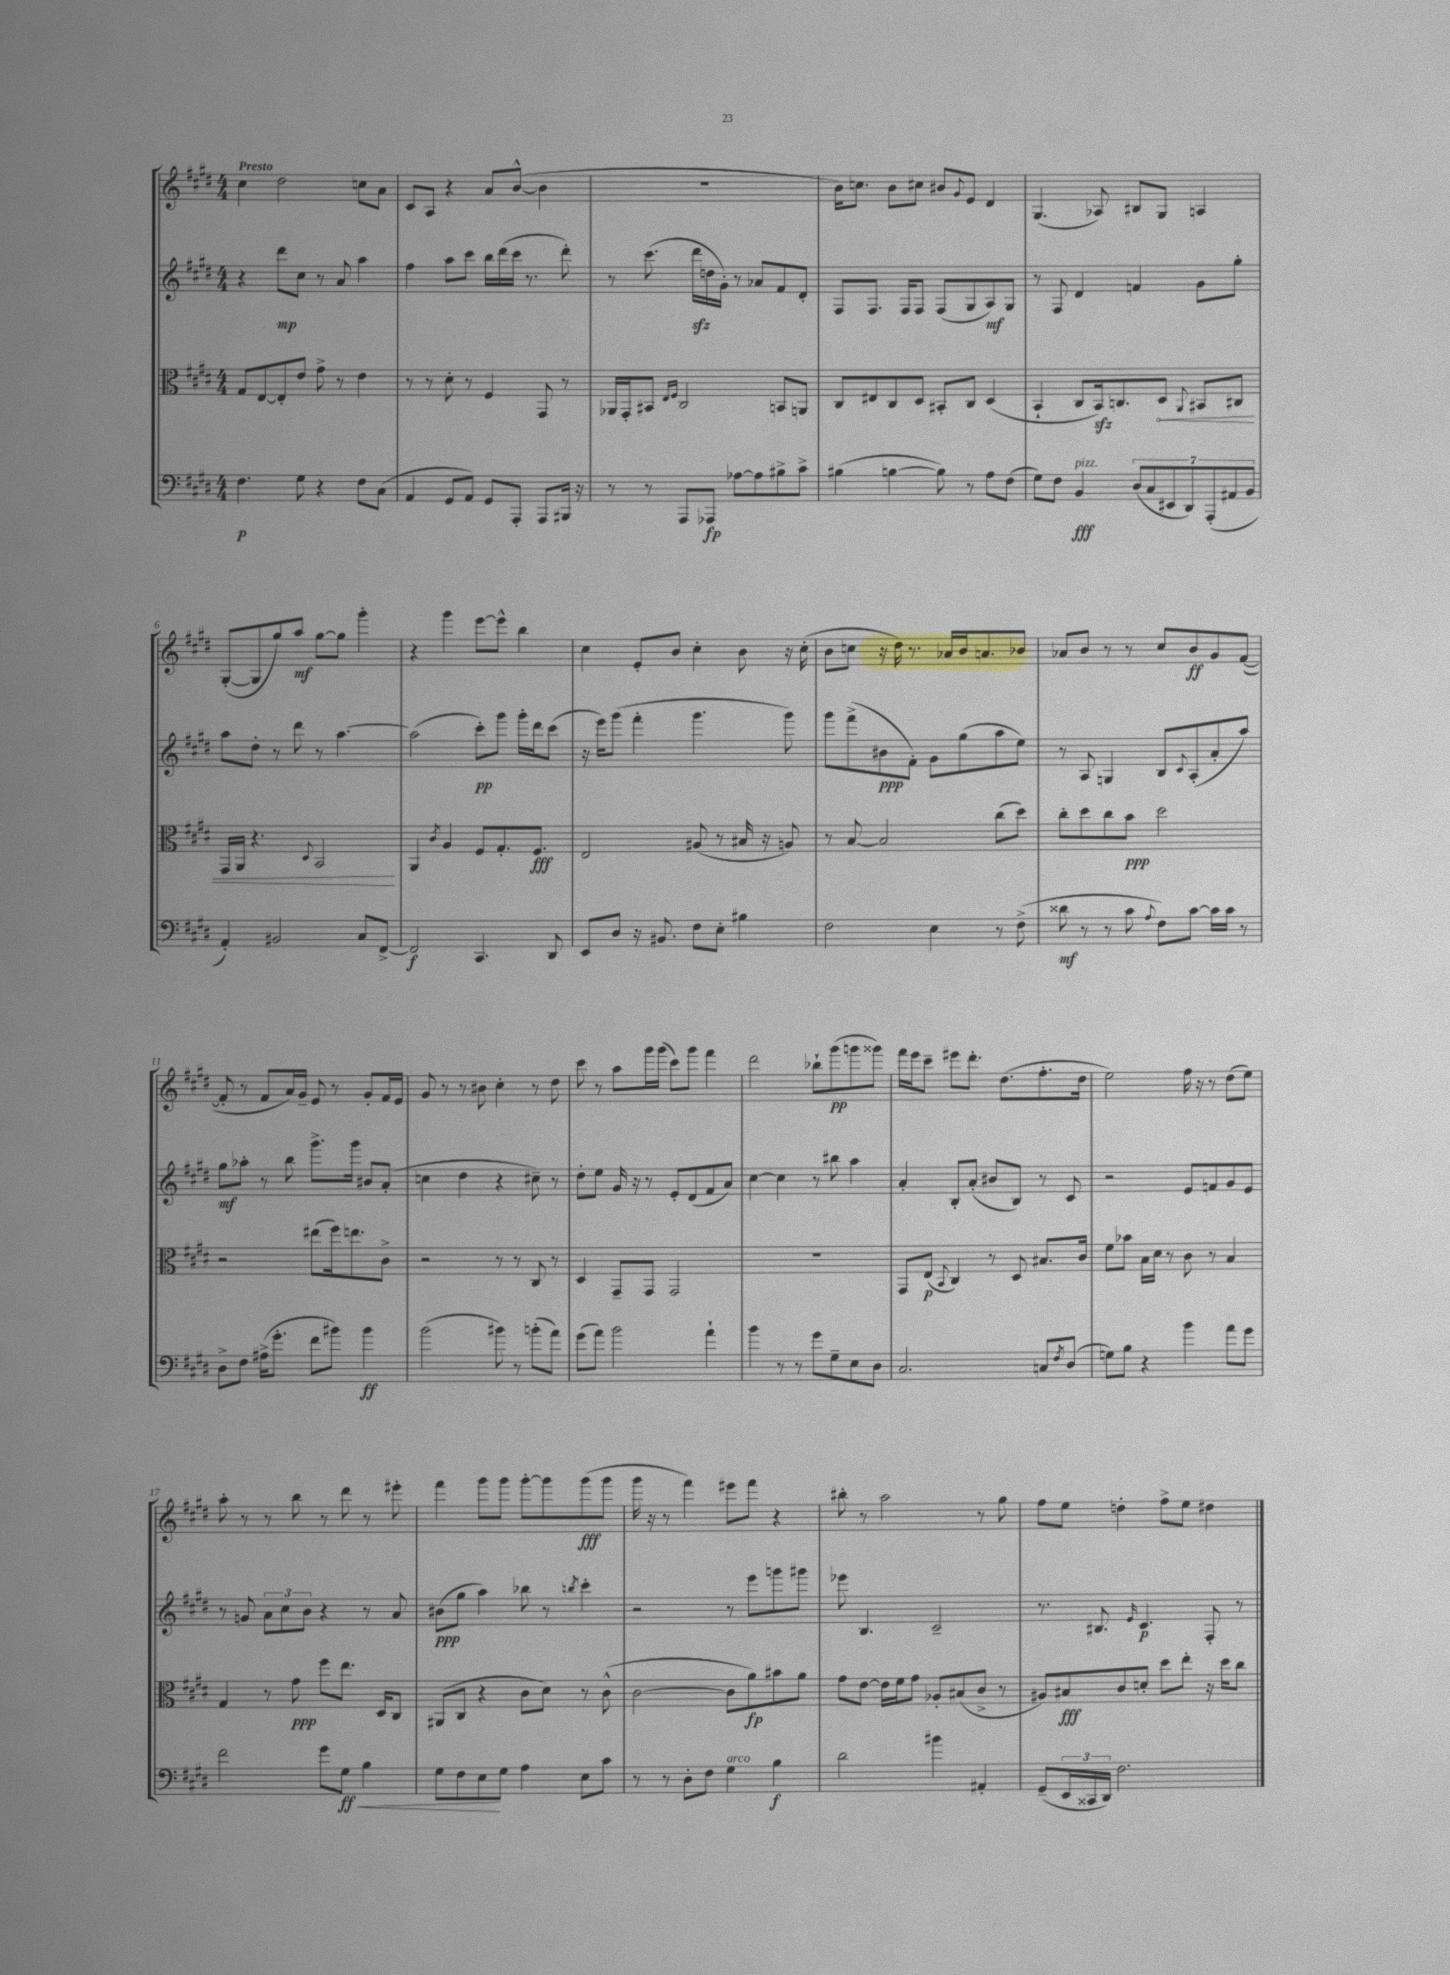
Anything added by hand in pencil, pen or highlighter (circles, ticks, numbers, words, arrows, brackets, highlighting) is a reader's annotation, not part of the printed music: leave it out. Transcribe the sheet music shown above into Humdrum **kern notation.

**kern	**kern	**kern	**kern
*staff4	*staff3	*staff2	*staff1
*clefF4	*clefC3	*clefG2	*clefG2
*k[f#c#g#d#]	*k[f#c#g#d#]	*k[f#c#g#d#]	*k[f#c#g#d#]
*M4/4	*M4/4	*M4/4	*M4/4
4.F#\	8G#/L	4r	4cc#\
.	[8E/	.	.
.	8E'/]	8ddd#\L	2dd#\
8G#\	8e/J	8cc#\J	.
4r	8g#^\	8r	.
.	8r	8a/	.
8F#\L	4e\	4aa\	8cc\L
(8C#\J	.	.	8a\J
=	=	=	=
4AA/	8r	4ff#\	8c#/L
.	8r	.	8A/J
8GG#/L	8d#'\	8aa\L	4r
8AA/J)	8r	8ccc#\J	.
8GG#/L	4F#/	16bb\LL	8a/L
.	.	(16ddd#\	.
8AAA'/J	.	16ccc#\JJ	([8b^^/J
.	.	8.r	.
8AAA/L	8GG#/	.	4b\]
16BBB#/Jk	8r	8ddd#'\)	.
16r	.	.	.
=	=	=	=
8r	16AA-/LL	8r	1r
.	16GG#'/J	.	.
8r	8BB#/J	(8.ccc#\	.
.	16qqE/LL	.	.
.	16qqF#/JJ	.	.
8AAA/L	2C#/	.	.
.	.	16ddd#\LL	.
8AAA-/J	.	16dd\	.
.	.	16g#'\JJ)	.
[8A-\L	.	8r	.
8A-\]	.	8a-/L	.
8B#^\	8BB/L	8f#/	.
8c#^\J	8AA/J	8d#'/J	.
=	=	=	=
(4B#\	8C#/L	8F#/L	16b\LK)
.	.	.	8.cc\J
.	8E#/	8.F#/J	.
[4B\	8C#/	.	8b\L
.	.	16F#/LK	.
.	8D#/J	8F#/J	8cc#\J
8B\])	8BB#'/L	(8F#/L	8b#/L
.	.	.	8qqg#/
8r	8C#/J	8G#/	8e/J
8A\L	(4D#/	8A/)	4d#/
(8F#\J	.	8G#/J	.
=	=	=	=
8G#\L)	4BB`/	8r	(4.G#/
8F#\J	.	8F#/	.
4BB/	8C#/L	4d#/	.
.	16BB/k)	.	8A-/)
.	8.C/	.	.
(14D#/L	.	4f/	8B#/L
14C#/	.	.	.
.	8D#/J	.	8G#/J
14EE#/	.	.	.
14DD#/)	.	.	.
.	8qqAA/	.	.
.	8BB#/L	8g#\L	4A/
(14AAA'/	.	.	.
14AA#/	.	.	.
.	8C#/J	8gg#'\J	.
14BB/J	.	.	.
=	=	=	=
4AA'/)	16GG#/LL	8aa\L	([8G#'/L
.	16AA/JJ	.	.
.	4.r	8dd#'\J	8G#/]
2BB#/	.	8r	8gg#/)
.	.	8ddd#\	8aa/J
.	8qqD#/	.	.
.	2BB/	8r	[8gg#\L
.	.	[4.aa\	8gg#\]J
8C#/L	.	.	4ggg#'\
[8FF#^/J	.	.	.
=	=	=	=
2FF#/]	4AA/	(2aa\]	4r
.	8qc#/	.	.
.	4A/	.	4ggg#\
4.CC#/	8F#/L	8ccc#'\L)	[8eee\L
.	8.G#'/	8ggg#\J	8eee^^\]J
.	.	16ggg#'\LL	4bb\
.	8.F#/J	16ddd#\J	.
8DD#/	.	(8ccc#\J	.
=	=	=	=
8EE/L	2E/	16r	4cc#\
.	.	16eee\LK)	.
8D#/J	.	(8ggg#\J	.
16r	.	4fff#'\	8e'/L
8.BB#/	.	.	.
.	.	.	8b/J
8F#\L	(8A#/	4.ggg#\	4cc#'\
8E'\J	8r	.	.
4B#\	16B#/	.	8b\
.	16r	.	.
.	8A/)	8ggg#\)	16r
.	.	.	(16cc#'\
=	=	=	=
2F#\	8r	8ggg#\L	8b\L
.	[8B/	(8fff#^\	8cc\J
.	2B/]	8b#\	16r
.	.	.	16dd#\)
.	.	8f#'\J)	8.r
4E\	.	8g#\L	.
.	.	.	16a-/LL
.	.	(8gg#\	16b/J
.	.	.	8.a/
8r	(8cc#\L	8aa\	.
(8F#^\	8dd#\J)	8ee\J)	8b-/J
=	=	=	=
8d##\	8cc#'\L	8r	8a-/L
8r	8dd#\	8A/	8b/J
8r	8cc#\	4G/	8r
8c#\	8b\J	.	8r
8qqA/	.	.	.
8F#\L)	2dd#\	8B/L	8cc#/L
.	.	8qqc#/	.
[8c#\J	.	(8A'/	8b/
16c#\]LL	.	8a'/	8g#/
16c#\JJ	.	.	.
8r	.	8aa/J)	([8f#/J
=	=	=	=
8D#^\L	2r	8gg#\L	8f#'/]
8F#\J	.	8aa-'\J	8r
(16A#^\LK	.	8r	8f#/L
8.g#'\J	.	.	.
.	.	8bb\	16a/L)
.	.	.	16g#~/JJ
8f#\L	(8ee#\L	8.ggg#^\L	8e/
8b#\J)	16ff#\k)	.	8r
.	8.ee\	16ggg#\Jk	.
4b#\	.	8b#/L	8g#'/L
.	8c#^\J	(8a'/J	16f#/L
.	.	.	16e/JJ
=	=	=	=
(2b\	2r	4cc\	8g#/
.	.	.	8r
.	.	4dd#\	8r
.	.	.	8b#\
8b#\)	8r	4r	4cc#'\
8r	8r	.	.
(8b'\L	8C#/	8cc#~\)	8r
8a\J)	8r	8r	8dd#\
=	=	=	=
(8g#\L	4D#/	8dd#'\L	8ccc#\
8a\J)	.	8ee\J	8r
2b\	8GG#~/L	16g#/	8aa\L
.	.	16r	.
.	8GG#/J	8r	16ggg#\L
.	.	.	(16ggg#\JJ
.	2GG#/	8e'/L	8ccc#\L)
.	.	(8d#/	8ggg#\J
4a`\	.	8f#/	4fff#\
.	.	8a/J)	.
=	=	=	=
4b\	1r	[4cc#\	2ddd#\
8r	.	4cc#\]	.
8r	.	.	.
8g#\L	.	8r	8bb-`\L
8G#~\	.	8bb#\	(8ggg#\
8E\	.	4aa\	8ggg\
8D#\J	.	.	8ggg##\J)
=	=	=	=
2.C#/	8GG#/L	4a'/	16fff#\LL
.	.	.	16eee\J
.	(8E/J	.	8ccc#~\J
.	8qqBB/	.	.
.	4C#/)	8B'/L	8eee#\L
.	.	(8a'/J	8.ddd#'\J
.	8r	8b#/L	.
.	.	.	(8.dd#\L
.	8D#/	8B/J)	.
8C/L	8.B#/L	8r	8.ff#'\
8qF#/	.	.	.
(8D#/J	.	8c#/	.
.	16c#/Jk	.	16dd#\Jk
=	=	=	=
8G\L)	8f#\L	2r	2ee\)
8B\J	8b-\J	.	.
4r	16B\LL	.	.
.	16d#\JJ	.	.
.	8r	.	.
4b\	8c#\	8e/L	16ff#\
.	.	.	16r
.	8r	8f/	8r
8a\L	4B/	8g#/	(8dd#\L
8g#\J	.	8e/J	8ee\J)
=	=	=	=
2f#\	4G#/	8r	8aa'\
.	.	8g/	8r
.	8r	12a\L	8r
.	.	12cc#\	.
.	8g#\	.	8bb\
.	.	12b\J	.
8g#\L	8ff#\L	4r	8r
8G#\J	8.ee\J	.	8ddd#\
4B\	.	8r	8r
.	16D#/LK	.	.
.	8C#/J	8a/	8eee#'\
=	=	=	=
8G#\L	(8AA#/L	(8b#\L	4fff#\
8F#\	8C#/J	8gg#\J	.
8E\	4r	4aa\)	8ggg#\L
8G#\J	.	.	8ggg#\J
4A\	8c#\L	8bb-\	[8ggg#'\L
.	8d#\J)	8r	8ggg#\]
.	.	8qbb/	.
8E\L	8r	4ccc#'\	(8ggg#\
8c#\J	(8c#^^\	.	8ggg#\J
=	=	=	=
8r	[2c#\	2r	16ggg#\
.	.	.	16r
8r	.	.	8r
8D#'\L	.	.	4fff#\)
8F#\J	.	.	.
4G#\	8c#\]L	8r	8eee#\L
.	8a\)	8eee\L	8fff#\J
4B\	8b#\	8ggg\	4r
.	8a\J	8ggg#\J	.
=	=	=	=
2d#\	8g#\L	8eee-\	8bb#'\
.	[8e\J	4.B/	8r
.	16e\]LL	.	2aa\
.	16f#\J	.	.
.	8g#\J	.	.
4b#\	8A-'/L	2c#~/	.
.	(8B#/	.	.
4AA#'/	8c#^/J	.	8r
.	8r	.	8gg#\
=	=	=	=
(8GG#~/L	8A#/L)	8.r	8ff#\L
24EE/L	8B#/	.	8ee\J
24CC##/	.	.	.
.	.	8.B#/	.
24DD#/JJ)	.	.	.
2.F#\	8c#/	.	4dd'\
.	.	16qqe/	.
.	8d'/J	4.c#/	.
.	8dd#\L	.	8ff#^\L
.	8ee'\J	.	8ee\J
.	16r	8F#'/	4dd#\
.	16dd#\LK	.	.
.	8cc#\J	8r	.
==	==	==	==
*-	*-	*-	*-
